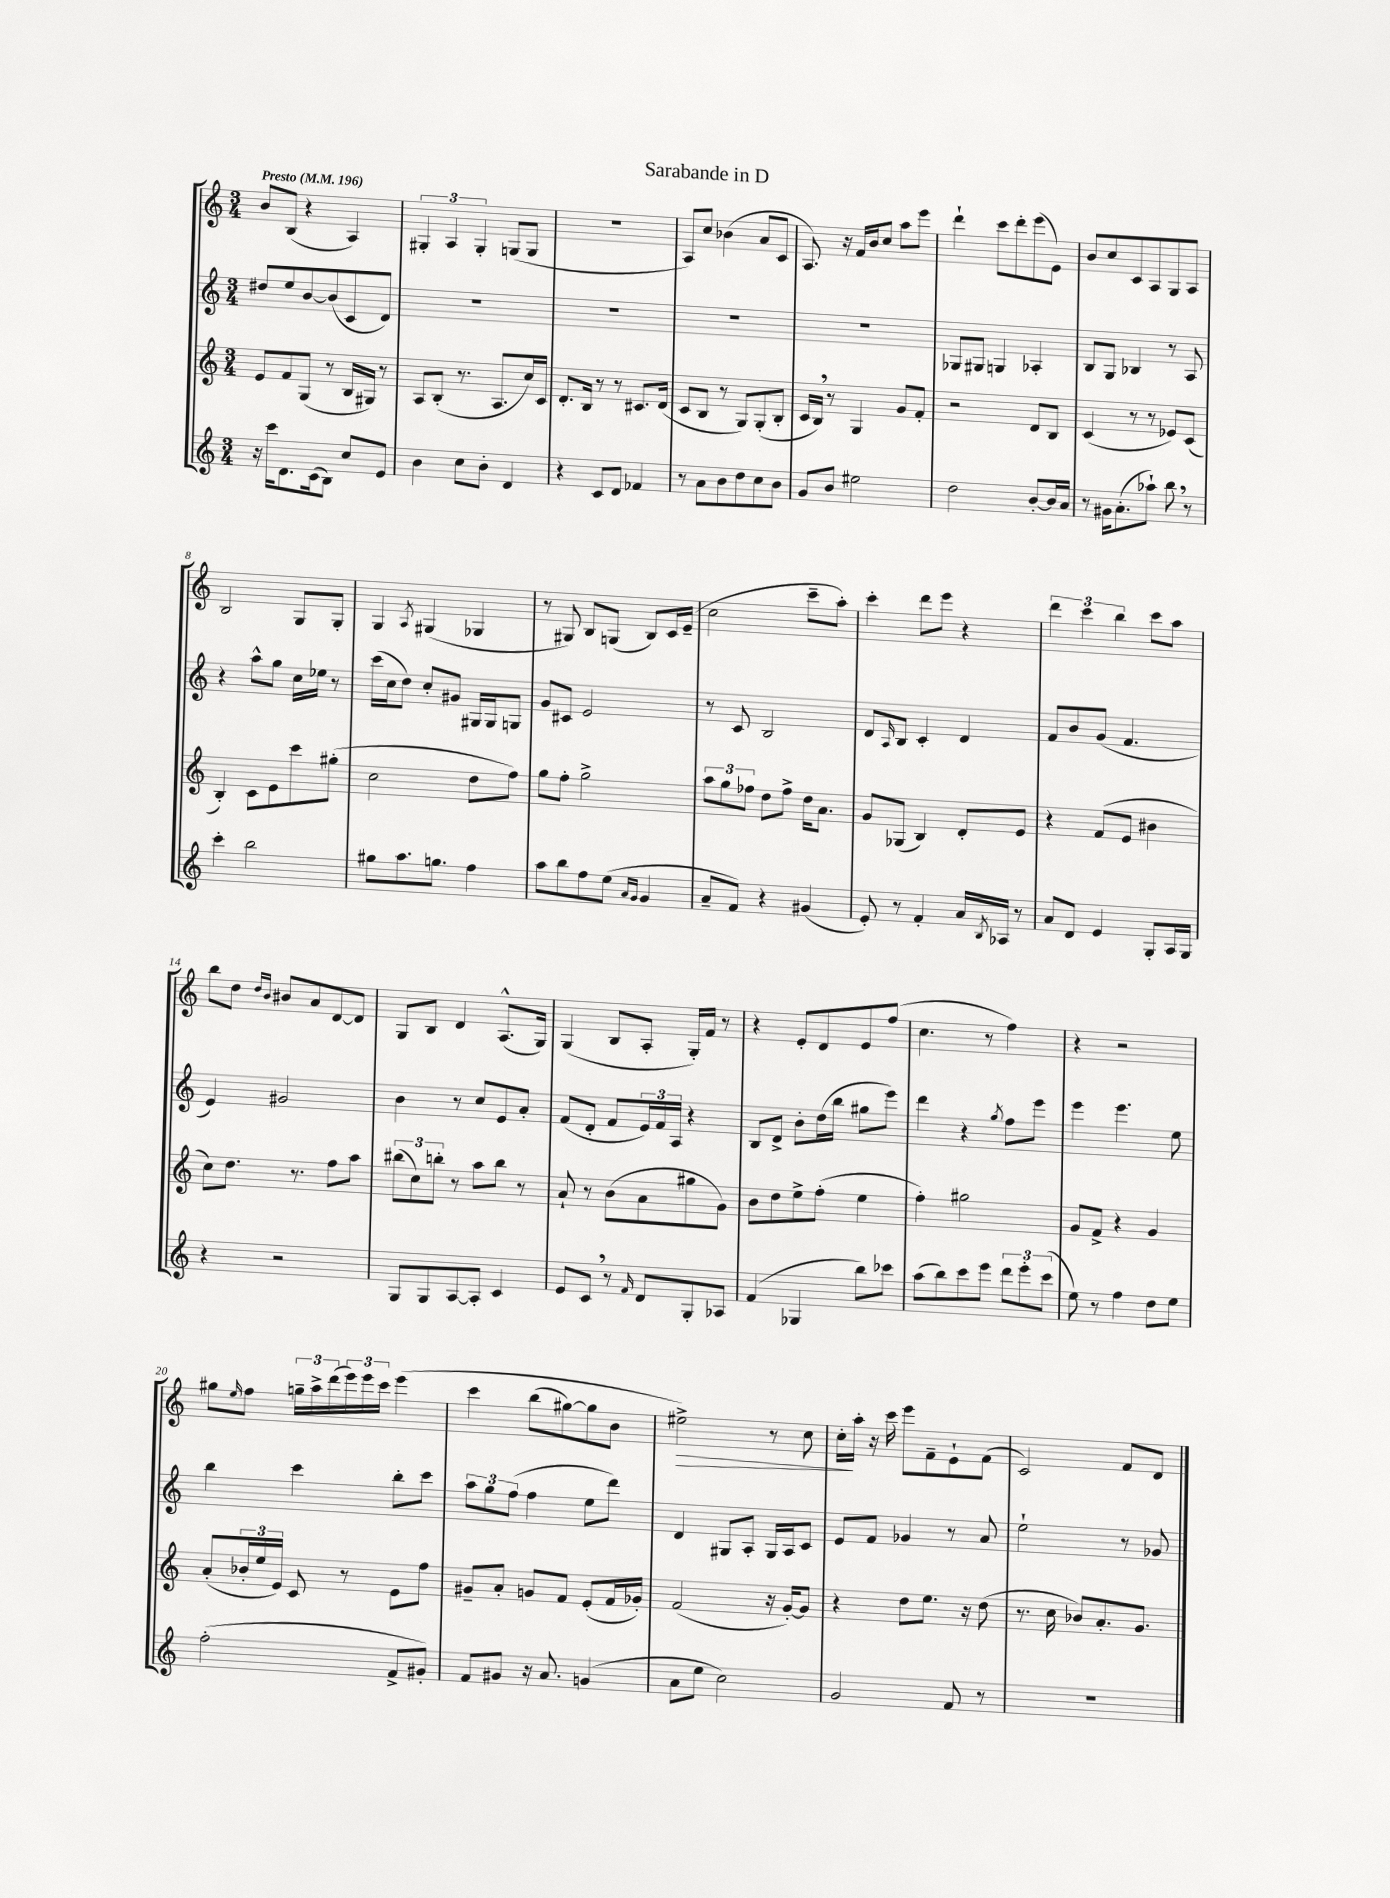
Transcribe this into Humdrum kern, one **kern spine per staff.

**kern	**kern	**kern	**kern	**dynam
*part4	*part3	*part2	*part1	*part1
*staff4	*staff3	*staff2	*staff1	*staff1
*clefG2	*clefG2	*clefG2	*clefG2	*
*k[]	*k[]	*k[]	*k[]	*
*M3/4	*M3/4	*M3/4	*M3/4	*
*MM196	*MM196	*MM196	*MM196	*
=1	=1	=1	=1	=1
!	!	!	!LO:TX:a:B:t=Presto	!
16r	8e/L	8dd#X/L	8b/L	.
16ccc\KL	.	.	.	.
8.d\	8f/	8ee/	(8B/J	.
.	(8G/J	[8b/	4r	.
(16c\k	.	.	.	.
8B\J)	8r	(8b/]	.	.
8cc/L	16B/LL	8c/	4A/)	.
.	16G#X/JJ)	.	.	.
8e/J	8r	8d/J)	.	.
=2	=2	=2	=2	=2
4b\	8A/L	2.r	6G#X'/	.
.	(8B'/J	.	.	.
.	.	.	6A/	.
8cc\L	8.r	.	.	.
.	.	.	6G#'/	.
8b'\J	.	.	.	.
.	8.A/L	.	.	.
4d/	.	.	(8Gn/L	.
.	16cc/L)	.	8G/J	.
.	16c/JJ	.	.	.
=3	=3	=3	=3	=3
4r	8.d'/L	2.r	2.r	.
.	16B/Jk	.	.	.
8c/L	8r	.	.	.
8d/J	8r	.	.	.
4f-X/	8.c#X/L	.	.	.
.	(16d/Jk	.	.	.
=4	=4	=4	=4	=4
8r	8c/L	2.r	8A/L)	.
8a\L	8B/J	.	8cc/J	.
8b\	8r	.	(4b-X\	.
8dd\	8G/L)	.	.	.
8cc\	(8G'/	.	8a/L	.
8b\J	8B'/J	.	8c/J	.
=5	=5	=5	=5	=5
8g/L	16c/LL	2.r	8.A/)	.
.	16B,/JJ)	.	.	.
8b/J	8r	.	.	.
.	.	.	16r	.
2ee#X\	4G/	.	16f/LL	.
.	.	.	16b/J	.
.	.	.	8cc/J	.
.	8g/L	.	8aa\L	.
.	8f'/J	.	8eee\J	.
=6	=6	=6	=6	=6
2dd\	2r	8G-X/L	4ddd`\	.
.	.	8G#X/J	.	.
.	.	4Gn/	8ccc\L	.
.	.	.	8ddd'\	.
[8b'/L	8d/L	4A-X'/	(8eee\	.
16b/L]	8B/J	.	8e\J)	.
16a/JJ	.	.	.	.
=7	=7	=7	=7	=7
8r	(4c/	8B/L	8b/L	.
16g#X\KL	.	8G/J	8cc/	.
(8.a'\	.	.	.	.
.	8r	4B-X/	8c/	.
8aa-X`\J)	8r	.	8A/	.
8bb,\	8e-X/L)	8r	8G/	.
8r	(8c/J	8A/	8A/J	.
!!LO:LB:g=z
=8	=8	=8	=8	=8
4ccc'\	4B'/)	4r	2B/	.
2bb\	8c\L	8aa^^\L	.	.
.	8e\	8gg\J	.	.
.	8ccc\	16cc\LL	8G/L	.
.	.	16ee-X\JJ	.	.
.	(8gg#X'\J	8r	8G'/J	.
=9	=9	=9	=9	=9
8gg#X\L	2cc\	(16ccc\LL	4G/	.
.	.	16cc\J	.	.
8.aa\	.	8dd\J)	.	.
.	.	.	8qA/	.
.	.	8cc'/L	(4G#X/	.
8.ggn\J	.	.	.	.
.	.	8g#X/J	.	.
4ff\	8dd\L	16G#X/LL	4G-X/	.
.	.	16G#/J	.	.
.	8ff\J)	8Gn/J	.	.
=10	=10	=10	=10	=10
8aa\L	8gg\L	8g/L	8r	.
8bb\	8ff'\J	8c#X/J	8G#X/)	.
8ff\	2gg^\	2e/	8B/L	.
(8ee\J	.	.	(8Gn/J	.
16qqa/LL	.	.	.	.
16qqg/JJ	.	.	.	.
4g/	.	.	8B/L)	.
.	.	.	16c/L	.
.	.	.	(16e~/JJ	.
=11	=11	=11	=11	=11
8a~/L	12aa\L	8r	2cc\	.
.	12gg\	.	.	.
8f/J)	.	8c/	.	.
.	12ff-X\J	.	.	.
4r	8dd\L	2B/	.	.
.	8ff-^\J	.	.	.
(4g#X/	16dd\KL	.	8ccc~\L	.
.	8.a\J	.	.	.
.	.	.	8aa'\J)	.
=12	=12	=12	=12	=12
8e'/)	8g/L	8d/L	4ccc'\	.
.	.	16qqA/	.	.
8r	(8G-X/J	8B/J	.	.
4f'/	4B/)	4c'/	8ddd\L	.
.	.	.	8eee\J	.
16a/LL	8d'/L	4d/	4r	.
8qB/	.	.	.	.
16A-X/JJ	.	.	.	.
8r	8e/J	.	.	.
=13	=13	=13	=13	=13
8a/L	4r	8f/L	6ddd\	.
8d/J	.	8b/	.	.
.	.	.	6ccc\	.
4e/	(8f/L	(8g/J	.	.
.	.	.	6bb\	.
.	8e/J	4.f/	.	.
8G'/L	4b#X\	.	8ccc\L	.
16A/L	.	.	8aa\J	.
16G/JJ	.	.	.	.
!!LO:LB:g=z
=14	=14	=14	=14	=14
4r	8cc\L)	4e/)	8bb\L	.
.	8.dd\J	.	8dd\J	.
.	.	.	16qqdd/LL	.
.	.	.	16qqb/JJ	.
2r	.	2g#X/	8b#X/L	.
.	8.r	.	.	.
.	.	.	8a/	.
.	8ff\L	.	[8d/	.
.	8aa\J	.	8d/J]	.
=15	=15	=15	=15	=15
8G/L	(12bb#X\L	4b\	8G/L	.
.	12cc\)	.	.	.
8G/	.	.	8B/J	.
.	12bbn'\J	.	.	.
[8A/	8r	8r	4d/	.
8A'/J]	8aa\L	8cc/L	.	.
4c/	8bb\J	8e/	(8.A^^/L	.
.	8r	8a'/J	.	.
.	.	.	16G/Jk)	.
=16	=16	=16	=16	=16
8e/L	8a`/	(8f/L	(4G/	.
8c,/J	8r	8d'/J	.	.
8r	(8b\L	8f/L	8B/L	.
16qqf/	.	.	.	.
8d/L	8a\	24e/L)	8A'/J	.
.	.	24f/	.	.
.	.	24A/JJ	.	.
8G'/	8gg#X\	4r	16G'/LL)	.
.	.	.	16f/JJ	.
8A-X/J	8g\J)	.	8r	.
=17	=17	=17	=17	=17
(4f/	8b\L	8B/L	4r	.
.	8dd\	8d^/J	.	.
4G-X/	8ee^\	8b'\L	8e'/L	.
.	(8ff'\J	(16dd\L	8d/	.
.	.	16bb\JJ	.	.
8bb\L)	4ee\	8gg#X\L	8e/	.
8ccc-X\J	.	8eee\J)	(8ff/J	.
=18	=18	=18	=18	=18
(8aa\L	4ff'\)	4ddd\	4.cc\	.
8bb\)	.	.	.	.
8ccc\	2gg#X\	4r	.	.
8eee\J	.	.	8r	.
.	.	8qgg/	.	.
12ddd\L	.	8ff\L	4ff\)	.
12eee'\	.	.	.	.
.	.	8eee\J	.	.
(12ccc\J	.	.	.	.
=19	=19	=19	=19	=19
8ee\)	8g/L	4eee\	4r	.
8r	8f^/J	.	.	.
4ff\	4r	4.eee\	2r	.
8dd\L	4g/	.	.	.
8ee\J	.	8ee\	.	.
!!LO:LB:g=z
=20	=20	=20	=20	=20
(2ff'\	(8a'/L	4bb\	8gg#X\L	.
.	.	.	16qqee/	.
.	24b-X'/L	.	8ff\J	.
.	24ee/	.	.	.
.	24e/JJ)	.	.	.
.	8c/	4ccc\	24ggn~\LL	.
.	.	.	24aa^\	.
.	.	.	(24ddd\	.
.	8r	.	24eee\)	.
.	.	.	24eee\	.
.	.	.	24ccc\JJ	.
8f^/L	8e\L	8bb'\L	(4eee\	.
8g#X'/J)	8ff\J	8ccc\J	.	.
=21	=21	=21	=21	=21
8f/L	8g#X~/L	12aa\L	4ccc\	.
.	.	12gg\	.	.
8g#X/J	8a'/J	.	.	.
.	.	(12ff\J	.	.
16r	8gn/L	4ff\	(8bb\L	.
8.a/	.	.	.	.
.	8f/J	.	[8gg#X\)	.
(4gn/	(8e'/L	8ee\L	8gg#\]	.
.	16f/L	8ddd\J)	8b\J	.
.	16g-X'/JJ)	.	.	.
=22	=22	=22	=22	=22
!	!	!	!	!LO:HP:b
8a\L	(2f/	4d/	2ee#X^\)	>
8ee\J	.	.	.	.
2cc\)	.	8G#X/L	.	.
.	.	8A'/J	.	.
.	16r	16G#/LL	8r	.
.	[16g'/KL)	16A/J	.	.
.	8g/J]	8c/J	8cc\	.
=23	=23	=23	=23	=23
2g/	4r	8e/L	16cc'\LL	.
.	.	.	16aa'\JJ	]
.	.	8f/J	16r	.
.	.	.	16ccc\	.
.	8dd\L	4g-X/	8eee\L	.
.	8.ee\J	.	8f~\	.
8f/	.	8r	8e`\	.
.	16r	.	.	.
8r	(8dd\	8a/	(8f\J	.
=24	=24	=24	=24	=24
2.r	8.r	2ee`\	2c/)	.
.	16cc\	.	.	.
.	8b-X/L)	.	.	.
.	8.a'/	.	.	.
.	.	8r	8f/L	.
.	8.g/J	.	.	.
.	.	8g-X/	8d/J	.
==	==	==	==	==
*-	*-	*-	*-	*-
